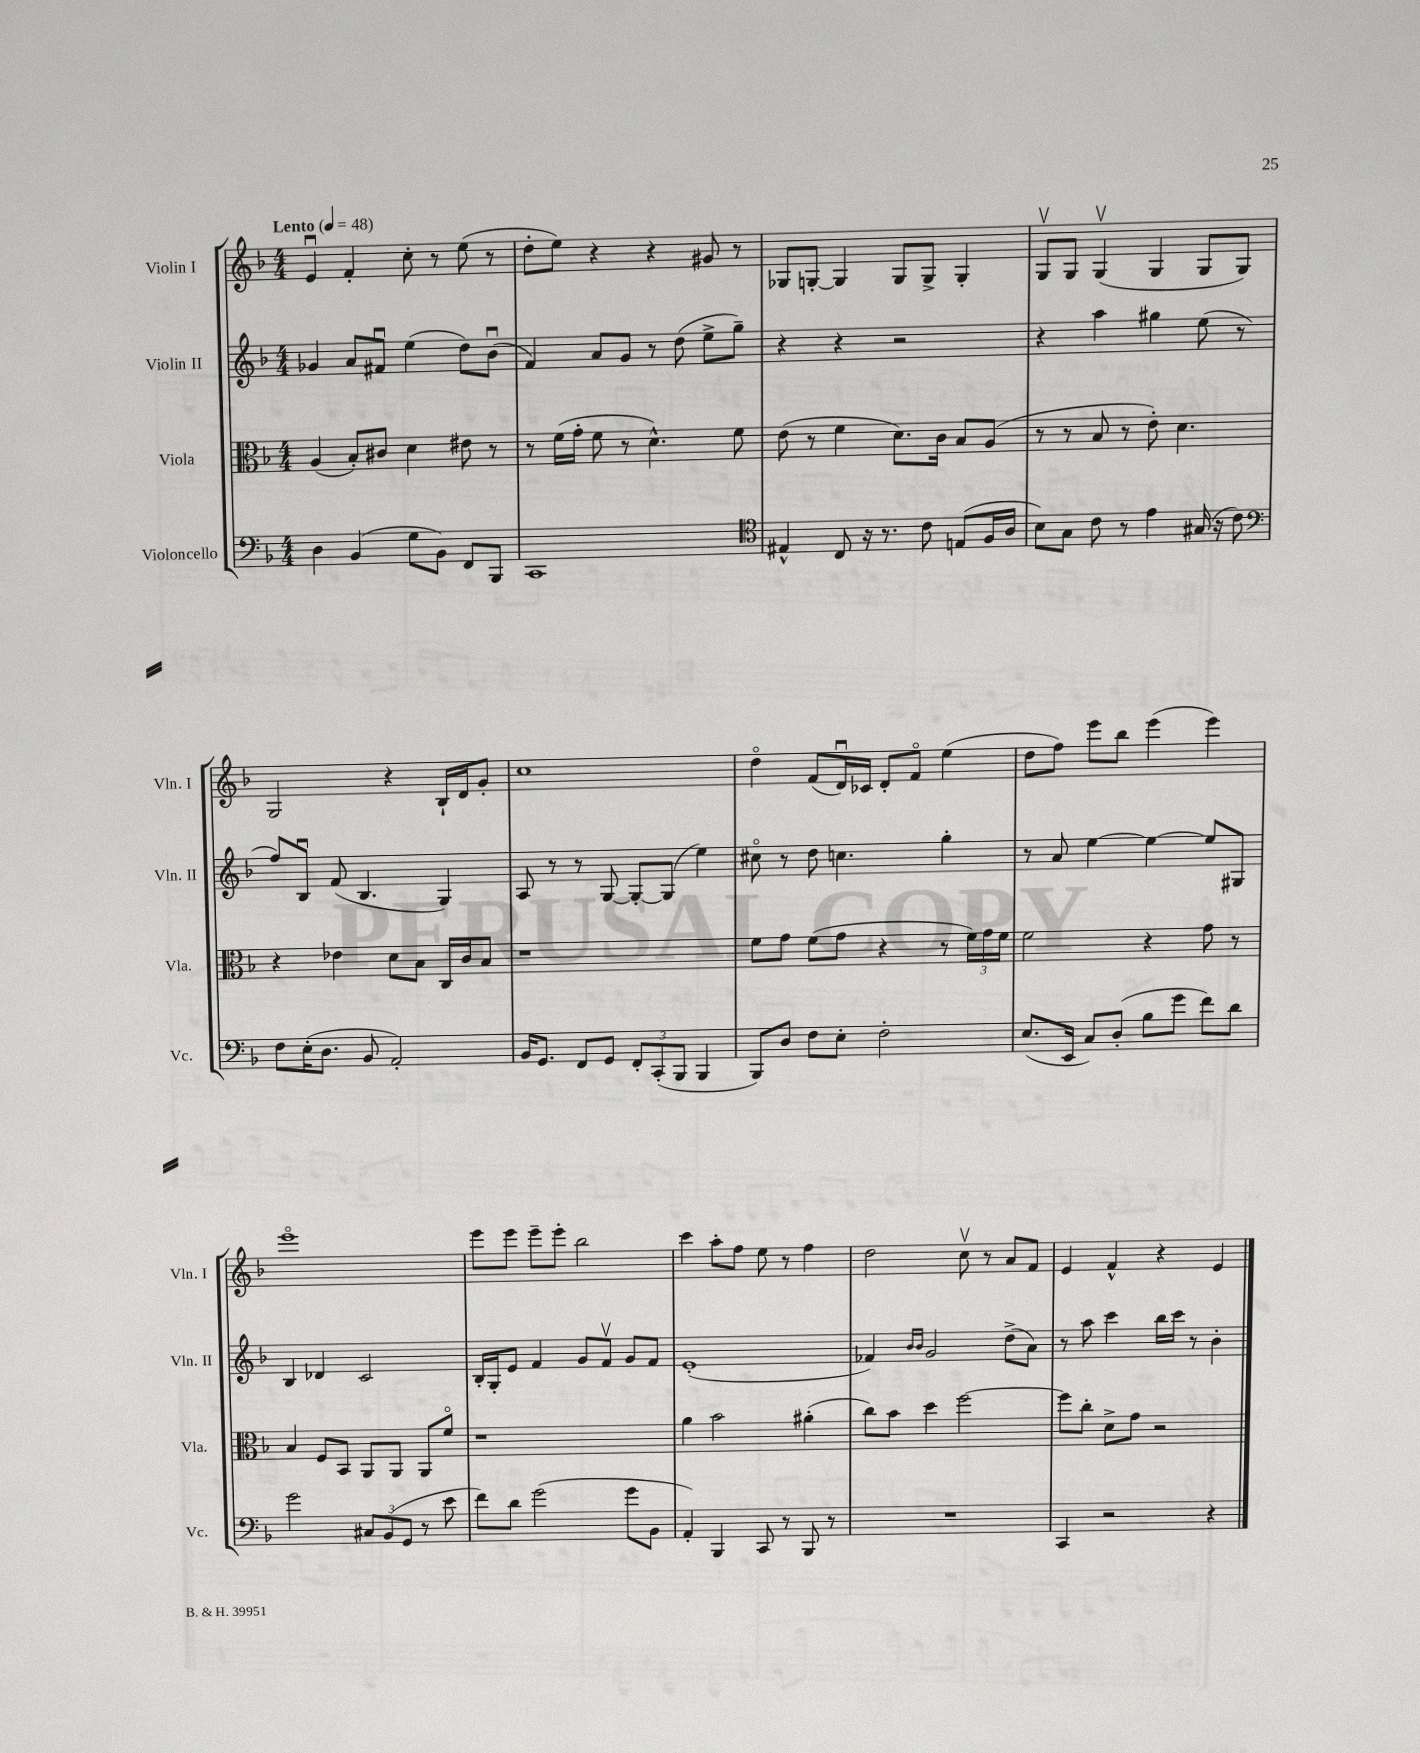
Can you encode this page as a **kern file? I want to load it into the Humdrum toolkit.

**kern	**kern	**kern	**kern
*part4	*part3	*part2	*part1
*staff4	*staff3	*staff2	*staff1
*I"Violoncello	*I"Viola	*I"Violin II	*I"Violin I
*I'Vc.	*I'Vla.	*I'Vln. II	*I'Vln. I
*clefF4	*clefC3	*clefG2	*clefG2
*k[b-]	*k[b-]	*k[b-]	*k[b-]
*M4/4	*M4/4	*M4/4	*M4/4
*MM48	*MM48	*MM48	*MM48
=1	=1	=1	=1
!	!	!	!LO:TX:a:B:t=Lento
4D\	(4A/	4g-X/	4eu/
(4BB-/	8B-'/L)	8a/L	4f'/
.	8c#X/J	8f#Xu/J	.
8G\L	4d\	(4ee\	8cc'\
8BB-\J)	.	.	8r
8FF/L	8e#X\	8dd\L)	(8ee\
8BBB-/J	8r	(8b-u\J	8r
=2	=2	=2	=2
1CC	8r	4f/)	8dd'\L
.	(16f\LL	.	8ee\J)
.	16g'\JJ	.	.
.	8f\	8a/L	4r
.	8r	8g/J	.
.	4.d^^\)	8r	4r
.	.	(8dd\	.
.	.	8ee^\L	8g#X/
.	8f\	8gg~\J)	8r
=3	=3	=3	=3
*clefC4	*	*	*
4E#X^^/	(8e\	4r	8G-X/L
.	8r	.	[8Gn'/J
8C/	4f\	4r	4G/]
16r	.	.	.
8.r	.	.	.
.	8.d\L)	2r	8G/L
8c\	.	.	8G^/J
.	16c\Jk	.	.
(8En/L	8B-/L	.	4G'/
16F/L	(8A/J	.	.
16A/JJ	.	.	.
=4	=4	=4	=4
8B-\L)	8r	4r	8Gv/L
8G\J	8r	.	8G/J
8c\	8B-/	4aa\	(4Gv/
8r	8r	.	.
4e\	8e'\)	4gg#X\	4G/
.	4.d\	.	.
(16G#X/	.	(8ee\	8G/L
16r	.	.	.
8c\)	.	8r	8G/J)
!!LO:LB:g=z
=5	=5	=5	=5
*clefF4	*	*	*
8F\L	4r	8ff/L)	2G/
(16E'\K	.	8B-u/J	.
8.D\J	.	.	.
.	4e-X\	(8f/	.
8BB-/	.	4.B-/	.
2AA'/)	8d\L	.	4r
.	8B-\J	.	.
.	16C/LL	4G/)	16B-`/LL
.	16c/J	.	16d/J
.	8B-/J	.	8g'/J
=6	=6	=6	=6
16BB-/KL	1r	8A/	1cc
8.GG/J	.	.	.
.	.	8r	.
8FF/L	.	8r	.
8GG/J	.	[8G/	.
12FF'/L	.	8G'/L_	.
(12CC'/	.	.	.
.	.	(8G/J]	.
12BBB-/J	.	.	.
4BBB-/	.	4ee\)	.
=7	=7	=7	=7
8BBB-/L)	8f\L	8cc#X\	4dd\
8D/J	8g\J	8r	.
8F\L	(8f\L	8dd\	(8f/L
8E'\J	8g\J	4.ccn\	16du/L)
.	.	.	16c-X/JJ
2F'\	4r	.	8d'/L
.	.	.	8f/J
.	8r	4gg'\	(4ee\
.	24f\LL)	.	.
.	24g\	.	.
.	24f\JJ	.	.
=8	=8	=8	=8
(8.E/L	2f\	8r	8dd\L
.	.	8a/	8ff\J)
16EE/Jk	.	.	.
8C/L)	.	[4ee\	8eee\L
(8D'/J	.	.	8bb-\J
8B-\L	4r	4ee\_	(4eee\
8g\J	.	.	.
8f\L)	8g\	8ee/L]	4eee\)
8d\J	8r	8G#X/J	.
!!LO:LB:g=z
=9	=9	=9	=9
2g\	4B-/	4B-/	1eee
.	8F/L	4d-X/	.
.	8BB-/J	.	.
12C#X/L	8AA/L	2c/	.
(12BB-/	.	.	.
.	8AA/J	.	.
12GG/J	.	.	.
8r	8AA/L	.	.
8e\	8f/J	.	.
=10	=10	=10	=10
8f\L)	1r	16B-'/LL	8eee\L
.	.	16G'/J	.
8d\J	.	8e/J	8eee\J
(2g\	.	4f/	8eee~\L
.	.	.	8eee'\J
.	.	8g/L	2bb-\
.	.	8fv/J	.
8g\L	.	8g/L	.
8BB-\J	.	8f/J	.
=11	=11	=11	=11
4AA'/)	4a\	(1e'	4ccc\
4BBB-/	2b-\	.	8aa'\L
.	.	.	8ff\J
8CC/	.	.	8ee\
8r	.	.	8r
8BBB-/	(4a#X'\	.	4ff\
8r	.	.	.
=12	=12	=12	=12
1r	8cc\L)	4f-X/)	2dd\
.	8b-\J	.	.
.	.	16qqb-/LL	.
.	.	16qqb-/JJ	.
.	4dd\	2g/	.
.	[2ff\	.	8ccv\
.	.	.	8r
.	.	(8dd^\L	8a/L
.	.	8a\J)	8f/J
=13	=13	=13	=13
4CC/	8ff\L]	8r	4e/
.	8cc'\J	8aa\	.
2r	8d^\L	4ccc\	4f^^/
.	8g\J	.	.
.	2r	16bb-\LL	4r
.	.	16ccc\JJ	.
.	.	8r	.
4r	.	4b-'\	4e/
==	==	==	==
*-	*-	*-	*-
